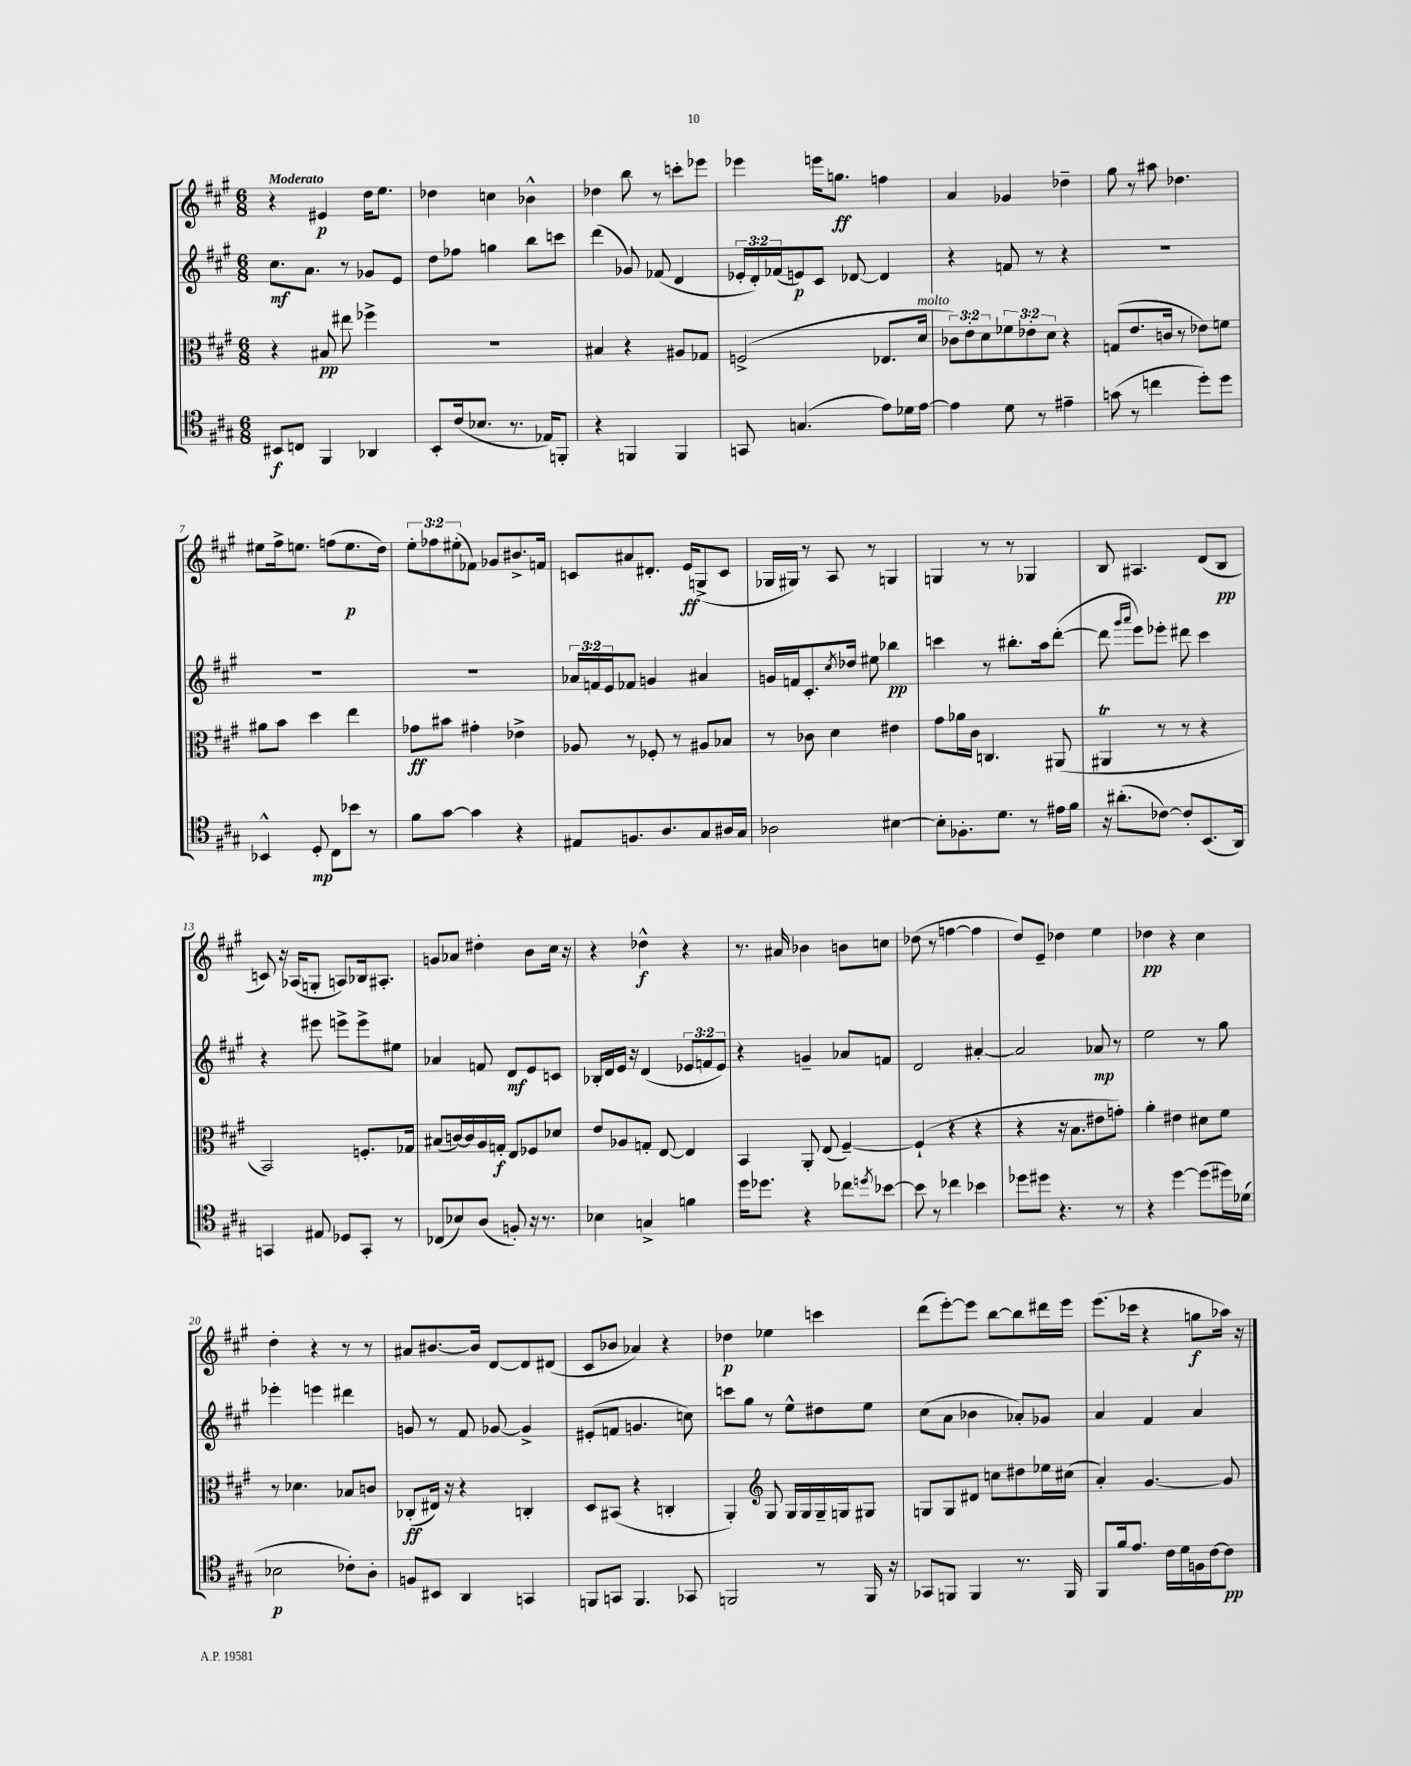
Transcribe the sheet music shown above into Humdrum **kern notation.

**kern	**dynam	**kern	**dynam	**kern	**dynam	**kern	**dynam
*part4	*part4	*part3	*part3	*part2	*part2	*part1	*part1
*staff4	*staff4	*staff3	*staff3	*staff2	*staff2	*staff1	*staff1
*clefC4	*	*clefC3	*	*clefG2	*	*clefG2	*
*k[f#c#g#]	*	*k[f#c#g#]	*	*k[f#c#g#]	*	*k[f#c#g#]	*
*M6/8	*	*M6/8	*	*M6/8	*	*M6/8	*
=1	=1	=1	=1	=1	=1	=1	=1
!	!	!	!	!	!	!LO:TX:a:B:t=Moderato	!
8BB#X/L	f	4r	.	8.cc#\L	mf	4r	.
8Cn/J	.	.	.	.	.	.	.
.	.	.	.	8.a\J	.	.	.
4FF#/	.	8B#X/	pp	.	.	4e#X/	p
.	.	8ee#X\	.	8r	.	.	.
4AA-X/	.	4ff-X^\	.	8g-X/L	.	16dd\KL	.
.	.	.	.	.	.	8.ee\J	.
.	.	.	.	8e/J	.	.	.
=2	=2	=2	=2	=2	=2	=2	=2
8BB'/L	.	2.r	.	8dd\L	.	4dd-X\	.
(16c#/k	.	.	.	8ff-X\J	.	.	.
8.B-X/J	.	.	.	.	.	.	.
.	.	.	.	4ggn\	.	4ccn\	.
8.r	.	.	.	.	.	.	.
.	.	.	.	8bb\L	.	4b-X^^\	.
16E-X/KL)	.	.	.	.	.	.	.
8FFn'/J	.	.	.	8cccn\J	.	.	.
=3	=3	=3	=3	=3	=3	=3	=3
4r	.	4B#X/	.	(4ddd\	.	4dd-X\	.
4FFn/	.	4r	.	8g-X/)	.	8bb\	.
.	.	.	.	(8f-X/	.	8r	.
4FF/	.	8A#X/L	.	4d/	.	8cccn'\L	.
.	.	8G-X/J	.	.	.	8eee-X\J	.
=4	=4	=4	=4	=4	=4	=4	=4
8GGn/	.	(2Fn^/	.	24e-X'/LL	.	4eee-X\	.
.	.	.	.	24d'/)	.	.	.
.	.	.	.	(24f-X/J	.	.	.
(4.Gn/	.	.	.	8en/)	p	.	.
.	.	.	.	8c#/J	.	16eeen\KL	.
.	.	.	.	.	.	8.ggn\J	ff
.	.	.	.	[8d-X/	.	.	.
8e\L)	.	8.E-X/L	.	4d-/]	.	4ffn\	.
16d-X\L	.	.	.	.	.	.	.
!	!	!LO:TX:a:i:t=molto	!	!	!	!	!
[16e\JJ	.	16d/Jk	.	.	.	.	.
=5	=5	=5	=5	=5	=5	=5	=5
4e\]	.	12c-X\L)	.	4r	.	4a/	.
.	.	12e'\	.	.	.	.	.
.	.	12d\	.	.	.	.	.
8d\	.	12f-X\	.	8fn/	.	4g-X/	.
.	.	12e-X'\	.	.	.	.	.
8r	.	.	.	8r	.	.	.
.	.	12d\J	.	.	.	.	.
4e#X~\	.	4r	.	4r	.	4dd-X~\	.
=6	=6	=6	=6	=6	=6	=6	=6
(8gn\	.	(8Gn/L	.	2.r	.	8gg#\	.
8r	.	8.e/	.	.	.	8r	.
4ccn\	.	.	.	.	.	8aa#X\	.
.	.	16cn/Jk	.	.	.	.	.
.	.	8r	.	.	.	4.dd-X\	.
8dd'\L)	.	8e-X\L)	.	.	.	.	.
8dd\J	.	8fn\J	.	.	.	.	.
!!LO:LB:g=z
=7	=7	=7	=7	=7	=7	=7	=7
4BB-X^^/	.	8a#X\L	.	2.r	.	8ee#X\L	.
.	.	8b\J	.	.	.	16ff#^\k	.
.	.	.	.	.	.	8.een\J	.
8D'/	mp	4dd\	.	.	.	.	.
8C#\L	.	.	.	.	.	(8ffn\L	.
8b-X\J	.	4ee\	.	.	.	8.ee\	p
8r	.	.	.	.	.	.	.
.	.	.	.	.	.	16dd\Jk)	.
=8	=8	=8	=8	=8	=8	=8	=8
8f#\L	.	8g-X\L	ff	2.r	.	12ee'\L	.
.	.	.	.	.	.	12ff-X\	.
[8g#\J	.	8b#X\J	.	.	.	.	.
.	.	.	.	.	.	(12ee#X'\	.
4g#\]	.	4g#X'\	.	.	.	8f-X\J)	.
.	.	.	.	.	.	8g-X/L	.
4r	.	4e-X^\	.	.	.	8.b#X^/	.
.	.	.	.	.	.	16fn/Jk	.
=9	=9	=9	=9	=9	=9	=9	=9
8E#X/L	.	8A-X/	.	24a-X/LL	.	8cn/L	.
.	.	.	.	24fn/	.	.	.
.	.	.	.	24e/J	.	.	.
8.Fn/	.	8r	.	8f-X/J	.	8a#X/	.
.	.	8F-X'/	.	4gn/	.	8.d#X'/J	.
8.A/	.	.	.	.	.	.	.
.	.	8r	.	.	.	.	.
.	.	.	.	.	.	16e/KL	ff
8G#/	.	8A#X/L	.	4a#X/	.	(8Gn^/	.
16A#X/L	.	8B-X/J	.	.	.	8c/J	.
16G#/JJ	.	.	.	.	.	.	.
=10	=10	=10	=10	=10	=10	=10	=10
2A-X\	.	8r	.	16gn/LL	.	16G-X/LL	.
.	.	.	.	16fn/J	.	16G#X/JJ)	.
.	.	8c-X\	.	8.c#'/	.	8r	.
.	.	4d\	.	.	.	8A/	.
.	.	.	.	8qcc#/	.	.	.
.	.	.	.	16dd-X/Jk	.	.	.
.	.	.	.	8ee#X\	.	8r	.
[4B#X\	.	4e#X\	.	4bb-X\	pp	4Gn/	.
=11	=11	=11	=11	=11	=11	=11	=11
8B#'\L]	.	8g#\L	.	4cccn\	.	4Gn/	.
8.F-X'\	.	16a-X\L	.	.	.	.	.
.	.	16c#\JJ	.	.	.	.	.
.	.	4.Cn/	.	8r	.	8r	.
8.d\J	.	.	.	.	.	.	.
.	.	.	.	8.bb#X'\L	.	8r	.
8r	.	.	.	.	.	4G-X/	.
.	.	.	.	16aa\k	.	.	.
16e#X\LL	.	(8AA#X/	.	([8ddd'\J	.	.	.
16f#\JJ	.	.	.	.	.	.	.
=12	=12	=12	=12	=12	=12	=12	=12
16r	.	4AA#Xt/	.	8ddd\]	.	8B/	.
(8.a#X'\L	.	.	.	.	.	.	.
.	.	.	.	16qqggg#/LL	.	.	.
.	.	.	.	16qqaaa/JJ	.	.	.
.	.	.	.	8eee\L)	.	4.A#X/	.
[8c-X\J)	.	8r	.	8eee-X'\J	.	.	.
8c-'/L]	.	8r	.	8ddd#X\	.	.	.
(8.BB/	.	4r	.	4ccc#\	.	(8d/L	.
.	.	.	.	.	.	8B/J	pp
16AA/Jk)	.	.	.	.	.	.	.
!!LO:LB:g=z
=13	=13	=13	=13	=13	=13	=13	=13
4GGn/	.	2BB/)	.	4r	.	8cn/)	.
.	.	.	.	.	.	16r	.
.	.	.	.	.	.	(16A-X/KL	.
8E#X/	.	.	.	8eee#X\	.	8Gn'/J	.
8D-X/L	.	.	.	8eeen^\L	.	8An/L)	.
8GG'/J	.	8.Fn'/L	.	8eee^\	.	16B-X/k	.
.	.	.	.	.	.	8.A#X'/J	.
8r	.	.	.	8ee#X\J	.	.	.
.	.	16G-X/Jk	.	.	.	.	.
=14	=14	=14	=14	=14	=14	=14	=14
(8C-X/L	.	(8B#X/L	.	4a-X/	.	8gn/L	.
8B-X/)	.	[16cn/L)	.	.	.	8a-X/J	.
.	.	16c/]	.	.	.	.	.
(8A/J	.	16A/	.	8fn/	.	4dd#X'\	.
.	.	16Gn'/JJ	f	.	.	.	.
8Fn'/)	.	8E/L	.	8d/L	mf	.	.
16r	.	8F-X/	.	8e/	.	8b\L	.
8.r	.	.	.	.	.	.	.
.	.	8d-X/J	.	8cn/J	.	16cc#\Jk	.
.	.	.	.	.	.	16r	.
=15	=15	=15	=15	=15	=15	=15	=15
4B-X\	.	8e/L	.	16B-X'/LL	.	4r	.
.	.	.	.	16d/	.	.	.
.	.	8A-X/	.	16e/JJ	.	.	.
.	.	.	.	16r	.	.	.
4Gn^/	.	8Gn'/J	.	(4d/	.	4dd-X^^\	f
.	.	[8E/	.	.	.	.	.
4fn\	.	4E/]	.	12e-X/L	.	4r	.
.	.	.	.	12fn/	.	.	.
.	.	.	.	12e-/J)	.	.	.
=16	=16	=16	=16	=16	=16	=16	=16
16dd\KL	.	4BB/	.	4r	.	8.r	.
8.dd-X\J	.	.	.	.	.	.	.
.	.	.	.	.	.	16a#X/	.
4r	.	8AA'/	.	4gn~/	.	4b-X\	.
.	.	(8E/	.	.	.	.	.
8cc-X\L	.	[4F#~/)	.	8a-X/L	.	8bn\L	.
8qddn/	.	.	.	.	.	.	.
[8b-X\J	.	.	.	8fn/J	.	8ccn\J	.
=17	=17	=17	=17	=17	=17	=17	=17
8b-\]	.	(4F#`/]	.	2d/	.	(8dd-X\	.
8r	.	.	.	.	.	8r	.
4cc-X\	.	4r	.	.	.	[4ffn\	.
4b-X\	.	4r	.	[4a#X'/	.	4ff\]	.
=18	=18	=18	=18	=18	=18	=18	=18
8dd-X\L	.	4r	.	2a#/]	.	8dd/L)	.
8dd#X\J	.	.	.	.	.	8e~/J	.
4.r	.	16r	.	.	.	4dd-X\	.
.	.	8.B\L	.	.	.	.	.
.	.	8e#X\	.	8a-X/	mp	4ee\	.
8r	.	8gn'\J)	.	8r	.	.	.
=19	=19	=19	=19	=19	=19	=19	=19
4r	.	4a'\	.	2ee\	.	4dd-X\	pp
[4dd\	.	4e#X\	.	.	.	4r	.
(8dd\L]	.	8d#X\L	.	8r	.	4cc#\	.
16dd#X\L)	.	8f#\J	.	8gg#\	.	.	.
(16d-X\JJ	.	.	.	.	.	.	.
!!LO:LB:g=z
=20	=20	=20	=20	=20	=20	=20	=20
2B-X\	p	8r	.	4eee-X'\	.	4dd'\	.
.	.	4.d-X\	.	.	.	.	.
.	.	.	.	4eeen\	.	4r	.
8c-X'\L)	.	8B-X/L	.	4ddd#X\	.	8r	.
8A'\J	.	8cn/J	.	.	.	8r	.
=21	=21	=21	=21	=21	=21	=21	=21
8Fn/L	.	(8C-X'/L	ff	8gn/	.	8a#X/L	.
8BB#X/J	.	16E#X/Jk)	.	8r	.	[8.b#X/	.
.	.	16r	.	.	.	.	.
4AA/	.	4r	.	8f#/	.	.	.
.	.	.	.	.	.	16b#/Jk]	.
.	.	.	.	[8g-X/	.	[8d/L	.
4GGn/	.	4Cn'/	.	4g-^/]	.	8d/]	.
.	.	.	.	.	.	(8d#X/J	.
=22	=22	=22	=22	=22	=22	=22	=22
8FFn/L	.	8D/L	.	(8e#X'/L	.	8c#/L	.
8GGn/J	.	(8BB#X/J	.	8fn/J	.	8b-X/J	.
4.FF/	.	4r	.	4.gn/	.	4a-X/)	.
.	.	4Cn'/	.	.	.	4r	.
8GG-X/	.	.	.	8ccn\)	.	.	.
=23	=23	=23	=23	=23	=23	=23	=23
2FFn/	.	4AA'/)	.	8cccn\L	.	4dd-X\	p
.	.	.	.	8gg#\J	.	.	.
*	*	*clefG2	*	*	*	*	*
.	.	8G#/	.	8r	.	4ee-X\	.
.	.	16G#/LL	.	8ee^^\L	.	.	.
.	.	16G#/	.	.	.	.	.
8r	.	16G#~/	.	8dd#X\	.	4cccn\	.
.	.	16Gn/J	.	.	.	.	.
16FF/	.	8G#X/J	.	8ee\J	.	.	.
16r	.	.	.	.	.	.	.
=24	=24	=24	=24	=24	=24	=24	=24
8GG-X/L	.	8Gn/L	.	(8cc#\L	.	(8ddd\L	.
8FFn/J	.	8G/	.	8a\J	.	[8eee'\)	.
4FF/	.	8d#X/J	.	4b-X\	.	8eee\J]	.
.	.	8ccn\L	.	.	.	[8bb\L	.
8.r	.	8dd#X\	.	8a-X'/L)	.	8bb\]	.
.	.	16ee-X\L	.	8g-X/J	.	16ddd#X\L	.
16FF/	.	(16cc#X\JJ	.	.	.	16eee\JJ	.
=25	=25	=25	=25	=25	=25	=25	=25
8FF#/L	.	4a'/)	.	4a/	.	(8.eee\L	.
16f#/k	.	.	.	.	.	.	.
8.e/J	.	.	.	.	.	16ccc-X\Jk	.
.	.	[4.g#/	.	4f#/	.	4r	.
16c#\LL	.	.	.	.	.	.	.
16d\	.	.	.	.	.	.	.
16Fn\	.	.	.	4a/	.	8ggn\L	f
[16c#\J	.	.	.	.	.	.	.
8c#\J]	pp	8g#/]	.	.	.	16aa-X\Jk)	.
.	.	.	.	.	.	16r	.
==	==	==	==	==	==	==	==
*-	*-	*-	*-	*-	*-	*-	*-
